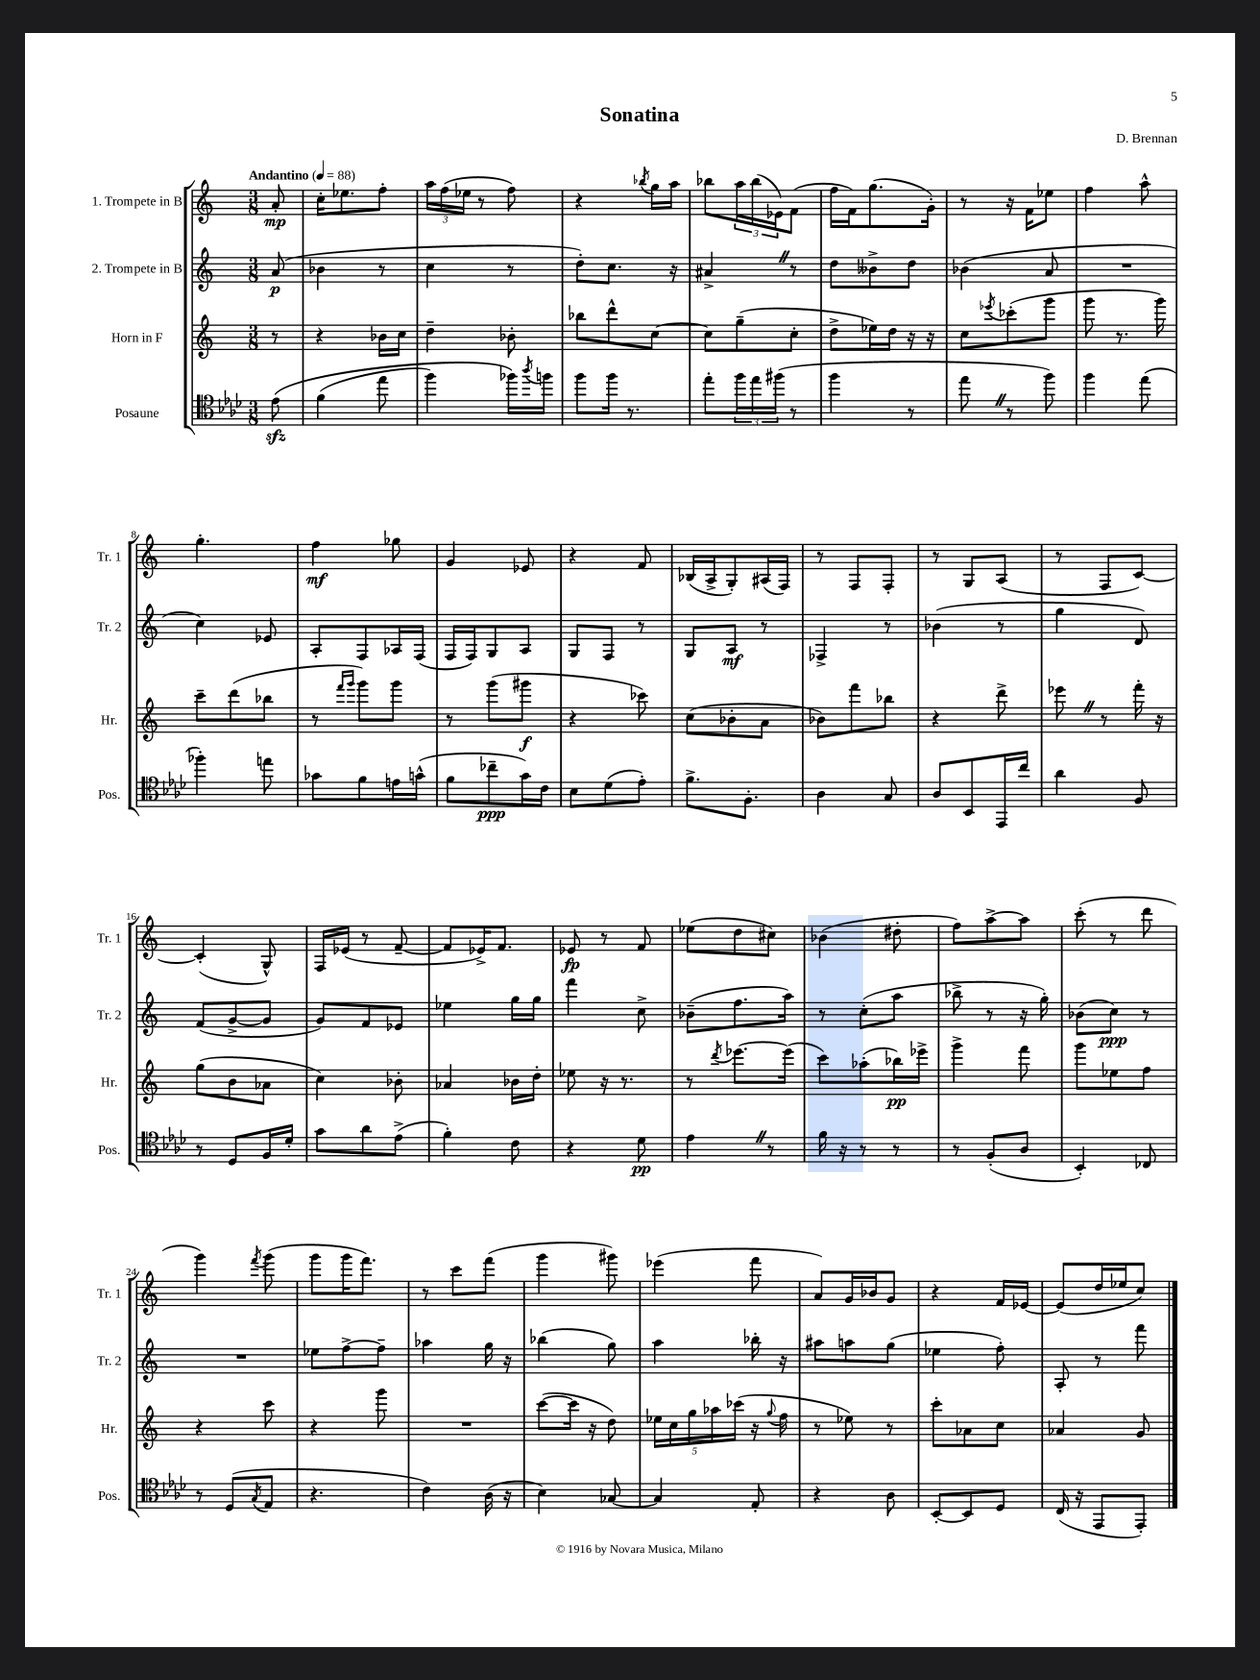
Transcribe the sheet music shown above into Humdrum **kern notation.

**kern	**kern	**kern	**kern
*staff4	*staff3	*staff2	*staff1
*clefC4	*clefG2	*clefG2	*clefG2
*k[b-e-a-d-]	*k[]	*k[]	*k[]
*M3/8	*M3/8	*M3/8	*M3/8
*MM88	*MM88	*MM88	*MM88
&(8e-	8r	(8a	8a'
=	=	=	=
(4f	4r	4b-	16cc'
.	.	.	8.ee-
8ee-	16b-	8r	8ff'
.	16cc	.	.
=	=	=	=
4ff)	4dd~	4cc	24aa
.	.	.	(24ff
.	.	.	24ee-
.	.	.	8r
16ff-&)	8b-'	8r	8ff)
8qaa-	.	.	.
16ff	.	.	.
=	=	=	=
8ff	8bb-	8dd')	4r
16ff	8ddd^^	8.cc	.
8.r	.	.	.
.	.	.	8qbb-
.	[8cc	.	16gg
.	.	16r	16aa
=	=	=	=
8ee-'	8cc]	4a#^	8bb-
24ff	(8gg~	.	24aa
24ee-	.	.	(24bb-
(24ff#	.	.	24e-)
8r	8cc'	8r	(8f
=	=	=	=
4ff	8dd^	8dd	16ff
.	.	.	16f)
.	16ee-)	8b--^	(8.gg
.	16dd	.	.
8r	16r	8dd	.
.	16r	.	16g')
=	=	=	=
8ee-	8cc	(4b-	8r
.	8qeee-	.	.
8r	(8ccc-'	.	16r
.	.	.	16f
8ff)	8ggg	8a	8ee-
=	=	=	=
4ff	8ggg	4.r	4ff
.	8.r	.	.
(8ee-	.	.	8aa^^
.	16ggg)	.	.
=	=	=	=
4ff-')	8ccc~	4cc)	4.gg'
.	(8ddd	.	.
8ee	8bb-	8e-	.
=	=	=	=
8g-	8r	8A'	4ff
.	16qqfff	.	.
.	16qqggg	.	.
8f	8ggg)	8F	.
16e	8ggg	16A-	8gg-
(16g^^	.	(16F	.
=	=	=	=
8f	8r	16F	4g
.	.	16F)	.
8cc-~	(8ggg	8G	.
16g)	8ggg#	8A	8e-
16c	.	.	.
=	=	=	=
8B-	4r	8G	4r
(8d-	.	8F	.
8e-')	8ccc-)	8r	8f
=	=	=	=
8.f^	(8cc	8G	(16B-
.	.	.	16A^
.	8b-'	8A	8G')
8.F'	.	.	.
.	8a	8r	(16A#
.	.	.	16F)
=	=	=	=
4A-	8b-)	4F-^	8r
.	8fff	.	8F
8G	8bb-	8r	8F'
=	=	=	=
8A-	4r	(4b-	8r
8BB-	.	.	8G
16EE-	8ddd^	8r	(8A
16cc	.	.	.
=	=	=	=
4a-	8eee-	4gg	8r
.	8r	.	8F
8F	16fff'	8d)	[8c)
.	16r	.	.
=	=	=	=
8r	(8gg	(8f	(4c']
8D-	8b	[8g^	.
16F	8a-	8g]	8G^^)
16d-'	.	.	.
=	=	=	=
8g	4cc)	8g)	16F
.	.	.	(16e-
8a-	.	8f	8r
(8e-^	8b-'	8e-	[8f~
=	=	=	=
4f')	4a-	4ee-	8f]
.	.	.	16e-^)
.	.	.	8.f
8c	16b-	16gg	.
.	16dd'	16gg	.
=	=	=	=
4r	8ee-	4fff	8e-
.	16r	.	8r
.	8.r	.	.
8d-	.	8cc^	8f
=	=	=	=
4e-	8r	(8b-~	(8ee-
.	8qddd	.	.
.	[8.eee-	8.ff	8dd
8r	.	.	8cc#)
.	(16eee-]	16aa)	.
=	=	=	=
16f	8ccc)	8r	(4b-
16r	.	.	.
8r	(8aa-'	(8cc'	.
8r	16bb-)	8aa	8dd#'
.	16eee-^	.	.
=	=	=	=
8r	4ggg^	8bb-^	8ff)
(8F'	.	8r	[8aa^
8A-	8fff	16r	8aa]
.	.	16gg')	.
=	=	=	=
4BB-')	8ggg	(8b-	(8ccc'
.	8ee-	8cc)	8r
8C-	8ff	8r	8ddd
=	=	=	=
8r	4r	4.r	4ggg)
(8D-	.	.	.
8qG	.	.	8qfff
8E-	8ccc	.	(8ggg
=	=	=	=
4.r	4r	8ee-	8ggg
.	.	[8ff^	16ggg
.	.	.	8.fff)
.	8ggg	8ff~]	.
=	=	=	=
4c)	4.r	4aa-	8r
.	.	.	8ccc
(16A-	.	16gg	(8fff
16r	.	16r	.
=	=	=	=
4B-)	([8ccc	(4bb-	4ggg
.	16ccc]	.	.
.	16r	.	.
[8G-	8dd)	8gg)	8ggg#)
=	=	=	=
4G-]	20ee-	4aa	(4eee-
.	20cc	.	.
.	20gg	.	.
.	20aa-	.	.
.	(20ccc-	.	.
8E-'	16r	16bb-'	8fff
.	8qqgg	.	.
.	16ff	16r	.
=	=	=	=
4r	8r	8aa#	8a)
.	8ee-)	8aa	16g
.	.	.	16b-
8A-	8r	(8gg	8g
=	=	=	=
[8BB-'	8ccc'	4ee-	4r
8BB-]	8a-	.	.
8D-	8cc	8ff')	16f
.	.	.	[16e-
=	=	=	=
(16C	4a-	8A'	(8e-]
16r	.	.	.
8EE-	.	8r	16dd
.	.	.	16ee-
8EE-')	8g	8fff	8cc)
==	==	==	==
*-	*-	*-	*-
